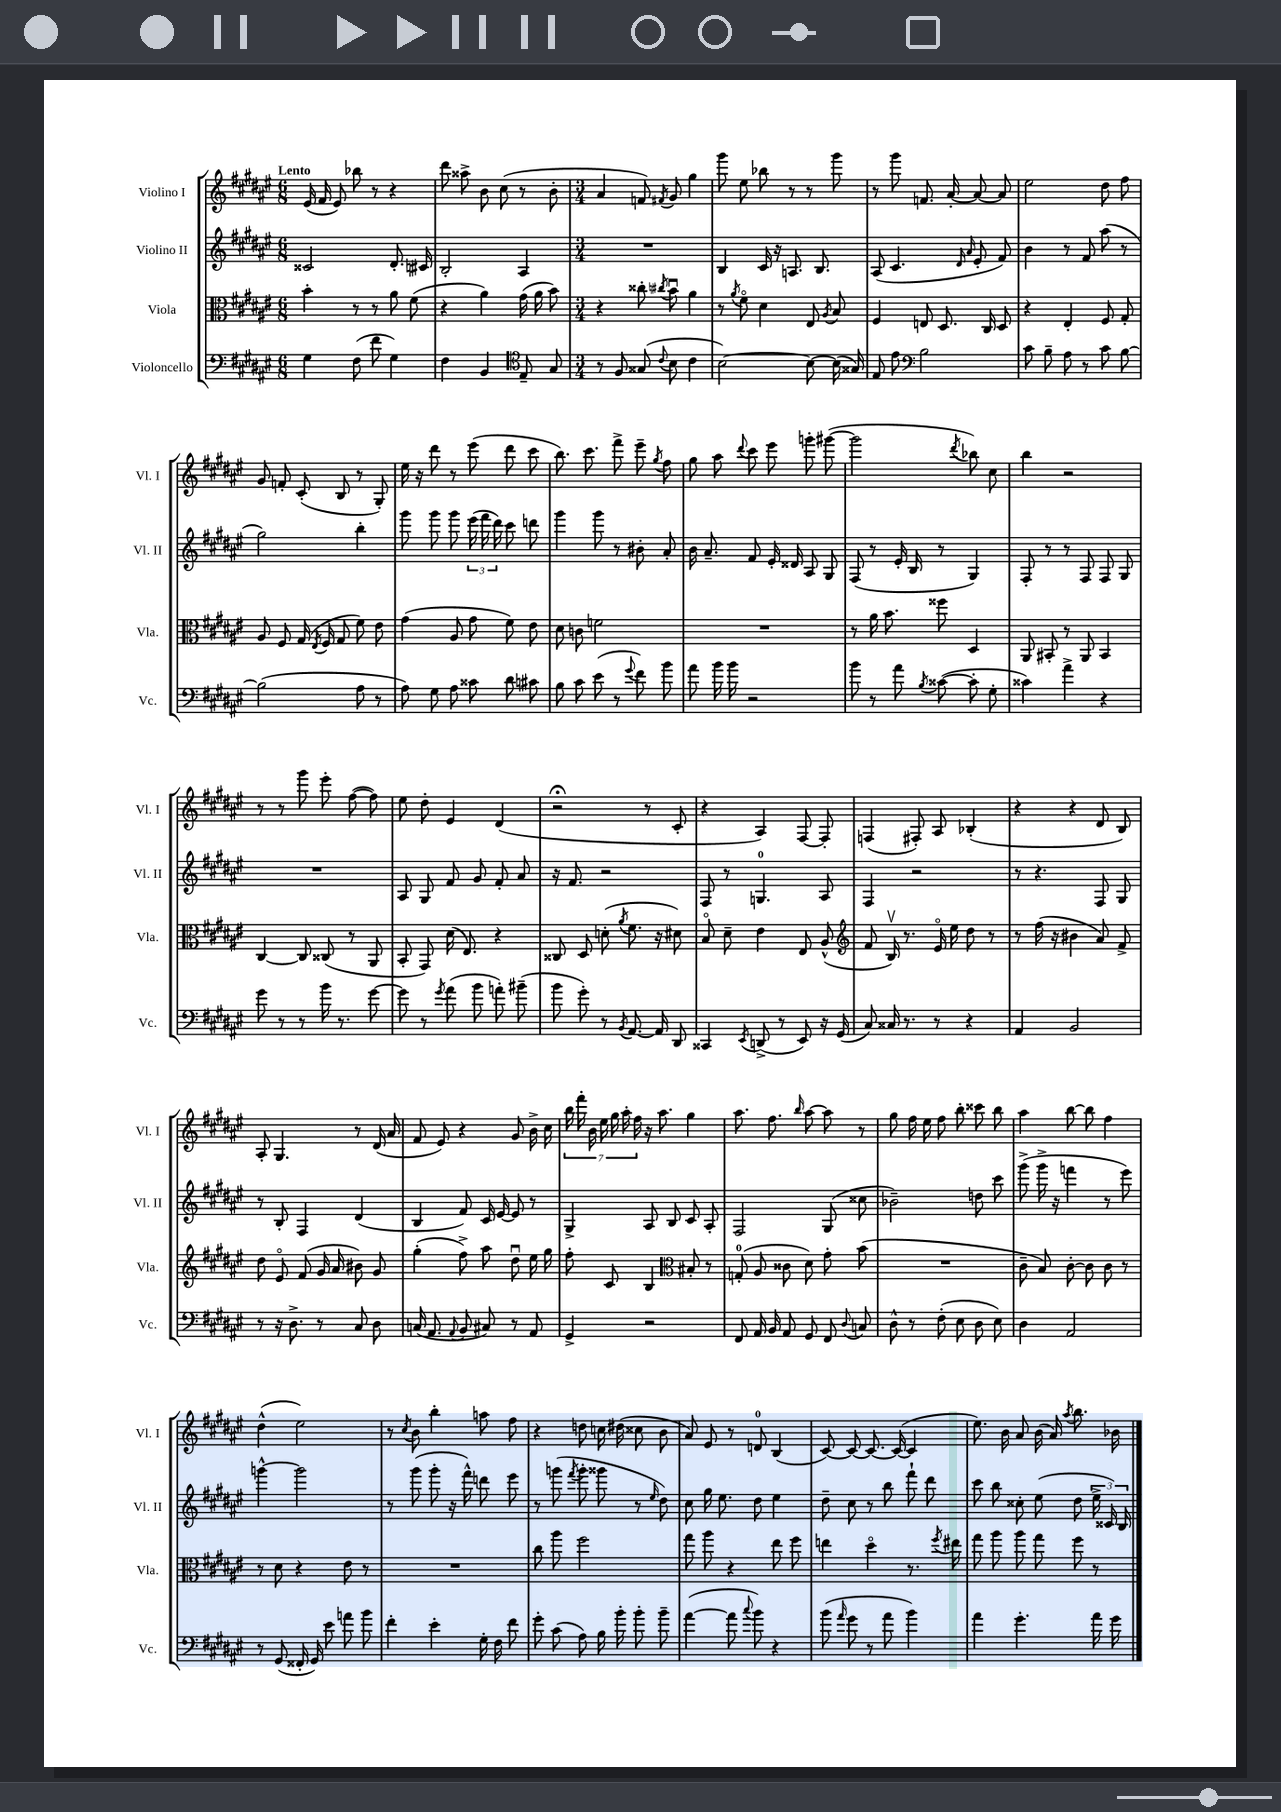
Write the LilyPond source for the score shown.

<<
\new StaffGroup <<
\new Staff = "s0" \with { instrumentName = "Violino I" shortInstrumentName = "Vl. I" } {
    \clef treble \key fis \major \numericTimeSignature \time 6/8 \tempo "Lento"
    \autoBeamOff eis'16( fis'16 eis'8) bes''8 r8 r4 |
    dis'''8 aisis''8-> b'8 cis''8( r8 b'8-. |
    \numericTimeSignature \time 3/4 ais'4 f'8) \acciaccatura { fis'8 } gis'8 gis''4 |
    gis'''8 eis''8 bes''8 r8 r8 gis'''8 |
    r8 gis'''8 f'8. ais'16~-. ais'8~ ais'8 |
    eis''2 dis''8 fis''8 |
    gis'8 f'8-. cis'8-.( b8 r8 gis8-.) |
    eis''16 r16 dis'''8 r8 eis'''8( dis'''8 cis'''8 |
    b''8.) cis'''8. fis'''8-> eis'''8-- \acciaccatura { gis''8 } fis''8 |
    gis''8 ais''8 \appoggiatura { dis'''8 } cis'''8 eis'''8 g'''8-. gis'''8~( |
    gis'''2 \acciaccatura { dis'''8 } bes''8) cis''8 |
    b''4 r2 |
    r8 r8 gis'''8 eis'''8-. fis''8~( fis''8) |
    eis''8 dis''8-. eis'4 dis'4( |
    r2\fermata r8 cis'8-. |
    r4 ais4) fis8~ fis8-. |
    f4( fis8-.) ais8 bes4-.( |
    r4 r4 dis'8 b8) |
    ais8-. gis4. r8 dis'16( ais'16 |
    fis'8 eis'8) r4 gis'8 b'16-> cis''16 |
    \tuplet 7/4 { b''16 fis'''16-. b'16 eis''16 gis''16 ais''16-. fis''16 } r16 ais''8. gis''4 |
    ais''8. fis''8. \grace { b''16 } ais''8~ ais''8 r8 |
    gis''8 fis''16 eis''16 fis''8 b''8-. cisis'''8 b''8 |
    ais''4 b''8~ b''8 fis''4 |
    dis''4-^( eis''2) |
    r8 \acciaccatura { cis''8 } b'8 b''4-. a''8 fis''8 |
    r4 d''8 c''16 dis''16( cisis''8 b'8 |
    ais'8) eis'8 r8 d'8-0 b4( |
    cis'8~) cis'8~ cis'8.~ cis'16~( cis'4 |
    eis''8.) b'16 ais'8 b'16( ais'16) \acciaccatura { ais''8 } b''8. bes'16 \bar "|." |
}
\new Staff = "s1" \with { instrumentName = "Violino II" shortInstrumentName = "Vl. II" } {
    \clef treble \key fis \major \numericTimeSignature \time 6/8
    \autoBeamOff cisis'2 dis'8.-. cis'16 |
    b2-. ais4 |
    \numericTimeSignature \time 3/4 R2. |
    b4 cis'16 r16 a8. b8. |
    ais8( cis'4. \grace { dis'16 ais'16 } eis'8-. fis'8) |
    b'4 r8 fis'8 ais''8( r8 |
    gis''2) b''4-. |
    gis'''8 gis'''8 gis'''8 \tuplet 3/2 { eis'''16( fis'''16 dis'''16) } cis'''8 d'''8 |
    gis'''4 gis'''8 r8 bis'8-. ais'8-. |
    b'16 ais'8.-- fis'8 eis'16-. disis'16 ais8 gis8 |
    fis8( r8 eis'16-. b16 r8 gis4) |
    fis8-. r8 r8 fis8 fis8 gis8 |
    R2. |
    ais8 gis8 fis'8 gis'8 fis'8-. ais'8 |
    r16 fis'8. r2 |
    fis8 r8 g4.-0 ais8 |
    fis4 r2 |
    r8 r4. fis8 gis8 |
    r8 b8-. fis4 dis'4( |
    b4 fis'8) cis'16 eis'16~ eis'8 r8 |
    gis4-> ais8 b8 cis'8 ais8-. |
    fis2 gis8( cisis''8 |
    bes'2--) d''8 cis'''8 |
    gis'''8->( gis'''16-> r16 f'''4 r8 eis'''8) |
    g'''4~-^ g'''2 |
    r8 gis'''8( gis'''8-. r16 fis'''16-^) d'''8 eis'''8 |
    r8 g'''8( \acciaccatura { fis'''8 } g'''8-. gisis'''8 r8 \grace { eis''16 } dis''8) |
    cis''8 gis''16 eis''8. dis''8 eis''4 |
    dis''8-- cis''8 r8 b''8 fis'''8-! dis'''8 |
    cis'''8 b''8 cisis''8-. eis''8( dis''8 \tuplet 3/2 { eis''16-> cisis'16) b16 } \bar "|." |
}
\new Staff = "s2" \with { instrumentName = "Viola" shortInstrumentName = "Vla." } {
    \clef alto \key fis \major \numericTimeSignature \time 6/8
    \autoBeamOff b'4-. r8 r8 ais'8 fis'8( |
    r4 ais'4) gis'16( ais'16 b'8) |
    \numericTimeSignature \time 3/4 r4 cisis''8-. \acciaccatura { cis''8 } b'8\downbow ais'4 |
    r8 \acciaccatura { ais'8 } fis'8\flageolet dis'4 eis8 \acciaccatura { ais8 } b8 |
    fis4 e8 dis8. cis16 dis8 |
    r4 eis4-. fis8 gis8-. |
    ais8 fis8 gis16( \acciaccatura { eis8 } fis16 gis8 fis'8) eis'8 |
    gis'4( ais8 gis'8 fis'8) eis'8 |
    dis'8 c'8 f'2 |
    R2. |
    r8 ais'16 b'8. fisis''8 dis4 |
    ais,8 bis,8-. r8 ais,8 bis,4 |
    cis4~ cis8 cisis8( r8 ais,8 |
    b,8-. gis,8) dis'16( eis8.) r4 |
    cisis8 dis8 d'8-.( \acciaccatura { ais'8 } fis'8. r16 dis'8) |
    b8\flageolet dis'8-- eis'4 eis8 ais8-^( |
    \clef treble fis'8 b16\upbow) r8. eis'16\flageolet eis''16 dis''8 r8 |
    r8 fis''16( r16 bis'4 ais'8) fis'8-> |
    dis''8 eis'8\flageolet fis'8( gis'16 ais'16 bis'8) gis'8 |
    gis''4-.( fis''8->) ais''8 dis''8\downbow eis''16 gis''16 |
    fis''8-. cis'8 b4 \clef alto bis8-. r8 |
    g8-0-.( ais8 cisis'8 dis'8) gis'8-. b'8( |
    R2. |
    cis'8-- b8) cis'8~-. cis'8 cis'8 r8 |
    r8 dis'8 r4 eis'8 r8 |
    R2. |
    cis''8 ais''8 fis''2 |
    gis''8 ais''8 r4 eis''8 fis''8 |
    e''4 dis''4\flageolet r8. \acciaccatura { fis''8 } eis''16 |
    gis''8 ais''8 ais''8 gis''8 fis''8 r8 \bar "|." |
}
\new Staff = "s3" \with { instrumentName = "Violoncello" shortInstrumentName = "Vc." } {
    \clef bass \key fis \major \numericTimeSignature \time 6/8
    \autoBeamOff gis4 fis8( fis'8 gis4) |
    fis4 b,4 \clef tenor eis8-- gis8 |
    \numericTimeSignature \time 3/4 r8 fis8 gisis8( \appoggiatura { cis'8 } b8 cis'4 |
    b2~) b8~ b16( gisis16) |
    eis8 eis'8 \clef bass b2 |
    cis'8 b8-- ais8 r8 cis'8 b8~ |
    b2( ais8 r8 |
    ais8) gis8 ais8 cisis'8 dis'8 cis'8 |
    b8 cis'8 eis'8( r8 \appoggiatura { gis'8 } fis'8) b'8 |
    ais'8 b'16 b'16 r2 |
    b'8 r8 ais'8 \acciaccatura { b8 } cisis'8~( cisis'8-. gis8-. |
    cisis'4) ais'4-> r4 |
    gis'8 r8 r8 b'16 r8. gis'8~ |
    gis'8 r8 \acciaccatura { gis'8 } ais'8( b'8 a'8-.) bis'8--( |
    b'8 gis'8-.) r8 \acciaccatura { b,8 } ais,8.~ ais,16 dis,8 |
    cisis,4 \acciaccatura { eis,8 } d,8->( r8 eis,8) r16 gis,16( |
    cis8) cisis16 r8. r8 r4 |
    ais,4 b,2 |
    r8 r16 dis8.-> r8 cis8 dis8 |
    c16( ais,8. \appoggiatura { ais,8 } b,8 cis8) r8 ais,8 |
    gis,4-> r2 |
    fis,8 ais,16 b,16 ais,8 gis,8 fis,8 \appoggiatura { dis8 } c8 |
    dis8-^ r8 fis8-.( eis8 dis8 eis8) |
    dis4 ais,2 |
    r8 gis,8( fisis,16-. gis,16) eis'8 a'8 b'8 |
    fis'4-. eis'4-. gis16-. fis16 fis'8 |
    gis'8-. cis'8( ais8) b16 b'16-. b'8-. b'8-- |
    ais'4~( ais'8 \appoggiatura { cis''8 } b'8) r4 |
    b'8( \grace { ais'16 } gis'8 r8 ais'8 b'4) |
    ais'4 gis'4.-. ais'16 gis'16 \bar "|." |
}
>>
>>
